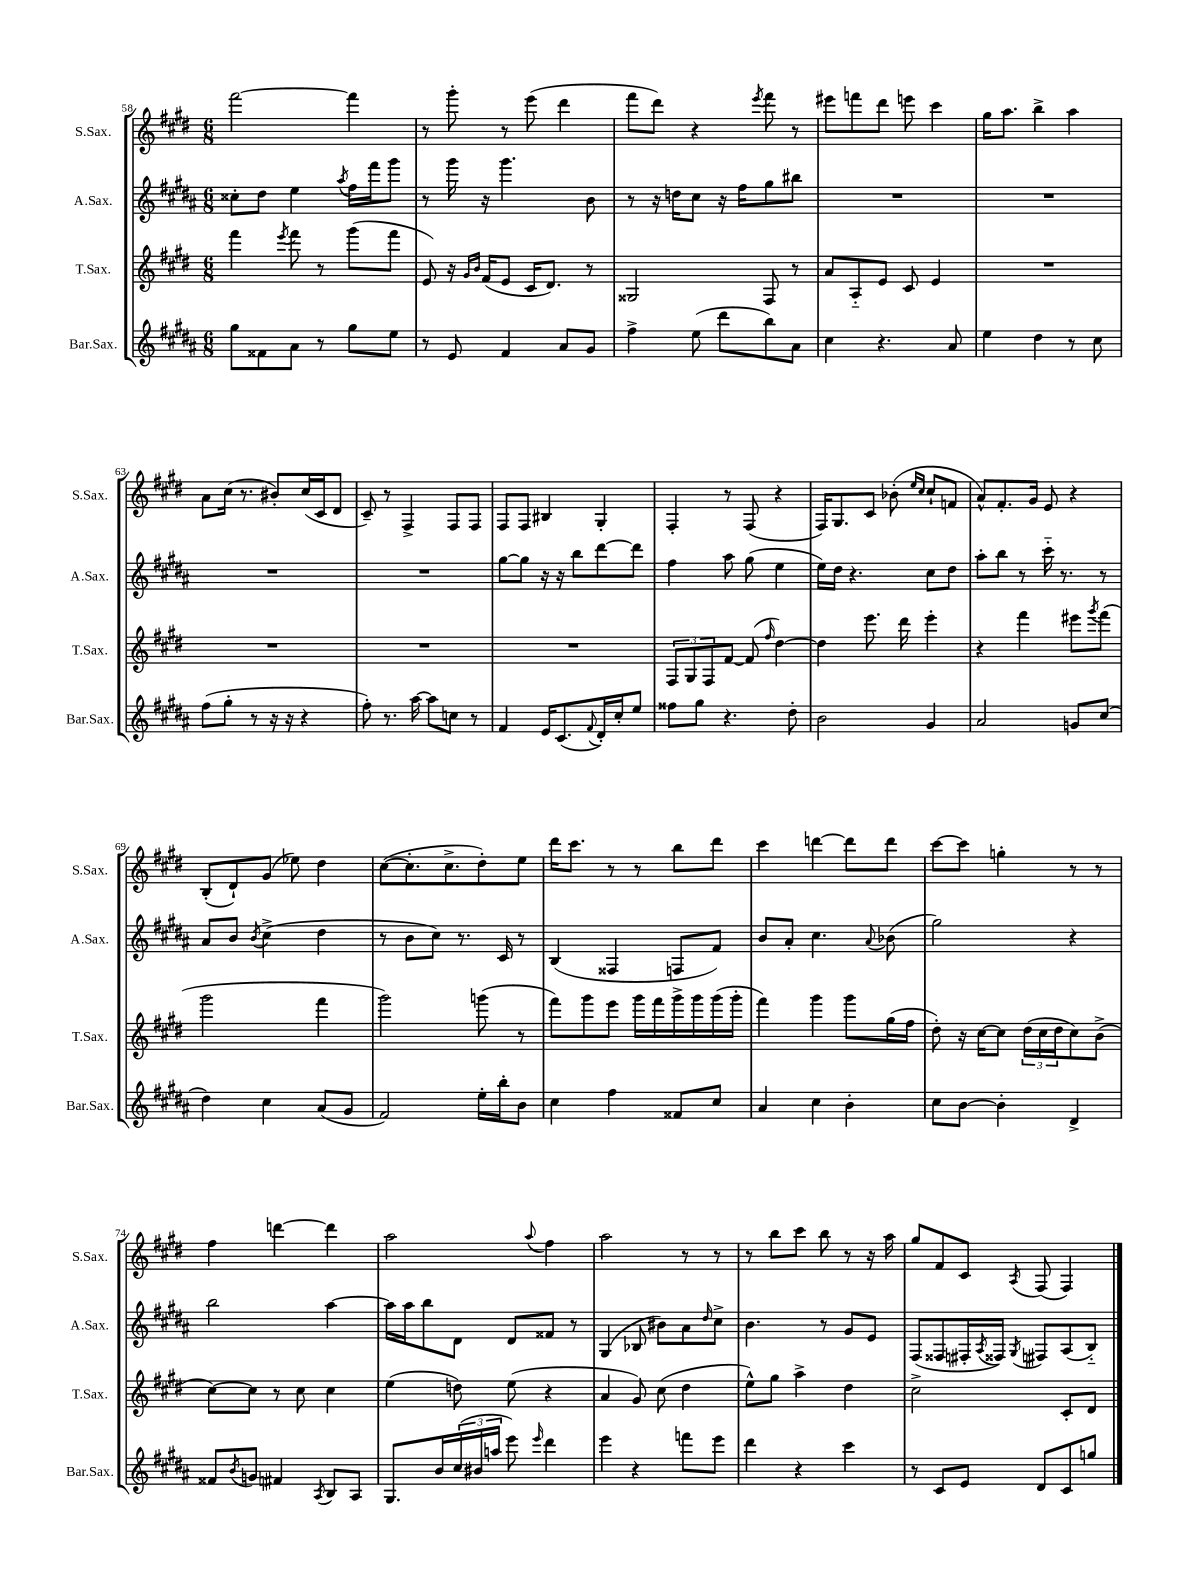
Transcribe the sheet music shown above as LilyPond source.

<<
\new StaffGroup <<
\new Staff = "s0" \with { instrumentName = "S.Sax." shortInstrumentName = "S.Sax." } {
    \clef treble \key e \major \numericTimeSignature \time 6/8
    fis'''2~ fis'''4 |
    r8 gis'''8-. r8 e'''8( dis'''4 |
    fis'''8 dis'''8) r4 \acciaccatura { e'''8 } fis'''8 r8 |
    eis'''8 f'''8 dis'''8 e'''8 cis'''4 |
    gis''16 a''8. b''4-> a''4 |
    a'8 cis''16( r8. bis'8-.) cis''16( cis'16 dis'8 |
    cis'8--) r8 fis4-> fis8 fis8 |
    fis8 fis8 bis4 gis4-. |
    fis4-. r8 fis8( r4 |
    fis16) gis8. cis'8 bes'8-.( \grace { e''16 cis''16 } cis''8-! f'8 |
    a'8-^) fis'8.-. gis'16 e'8 r4 |
    b8-.( dis'8-!) gis'8( ees''8) dis''4 |
    cis''8~( cis''8.-. cis''8.-> dis''8-.) e''8 |
    dis'''16 cis'''8. r8 r8 b''8 dis'''8 |
    cis'''4 d'''4~ d'''8 d'''8 |
    cis'''8~ cis'''8 g''4-. r8 r8 |
    fis''4 d'''4~ d'''4 |
    a''2 \appoggiatura { a''8 } fis''4 |
    a''2 r8 r8 |
    r8 b''8 cis'''8 b''8 r8 r16 a''16 |
    gis''8 fis'8 cis'8 \acciaccatura { a8 } fis8( fis4) \bar "|." |
}
\new Staff = "s1" \with { instrumentName = "A.Sax." shortInstrumentName = "A.Sax." } {
    \clef treble \key b \major \numericTimeSignature \time 6/8
    cisis''8-. dis''8 e''4 \acciaccatura { ais''8 } fis''16 fis'''16 gis'''8 |
    r8 gis'''16 r16 gis'''4. b'8 |
    r8 r16 d''16 cis''8 r16 fis''16 gis''8 bis''8 |
    R2. |
    R2. |
    R2. |
    R2. |
    gis''8~ gis''8 r16 r16 b''8 dis'''8~ dis'''8 |
    fis''4 ais''8 gis''8( e''4 |
    e''16) dis''16 r4. cis''8 dis''8 |
    ais''8-. b''8 r8 cis'''16-_ r8. r8 |
    ais'8 b'8 \acciaccatura { b'8 } cis''4->( dis''4 |
    r8 b'8 cis''8) r8. cis'16 r8 |
    b4( fisis4 f8 fis'8) |
    b'8 ais'8-. cis''4. \appoggiatura { ais'8 } bes'8( |
    gis''2) r4 |
    b''2 ais''4~ |
    ais''16 ais''16 b''8 dis'8 dis'8 fisis'8 r8 |
    gis4( bes8 bis'8) ais'8 \grace { dis''16 } cis''8-> |
    b'4. r8 gis'8 e'8 |
    fis8( fisis8 fis16-. \acciaccatura { ais8 } fisis16) \acciaccatura { gis8 } fis8 ais8( b8-_) \bar "|." |
}
\new Staff = "s2" \with { instrumentName = "T.Sax." shortInstrumentName = "T.Sax." } {
    \clef treble \key e \major \numericTimeSignature \time 6/8
    fis'''4 \acciaccatura { e'''8 } fis'''8 r8 gis'''8( fis'''8 |
    e'8) r16 \grace { gis'16 b'16 } fis'16( e'8 cis'16 dis'8.) r8 |
    gisis2 fis8 r8 |
    a'8 a8-_ e'8 cis'8 e'4 |
    R2. |
    R2. |
    R2. |
    R2. |
    \tuplet 3/2 { fis8 gis8 fis8 } fis'8~ fis'8( \grace { fis''16 } dis''4~) |
    dis''4 e'''8. dis'''16 e'''4-. |
    r4 fis'''4 eis'''8 \acciaccatura { gis'''8 } fis'''8( |
    gis'''2 fis'''4 |
    gis'''2) g'''8( r8 |
    fis'''8) gis'''8 e'''8 gis'''16 fis'''16 gis'''16-> gis'''16 gis'''16( gis'''16-. |
    fis'''4) gis'''4 gis'''8 gis''16( fis''16 |
    dis''8-.) r16 cis''16~ cis''8 \tuplet 3/2 { dis''16( cis''16 dis''16 } cis''8) b'8->( |
    cis''8~) cis''8 r8 cis''8 cis''4 |
    e''4( d''8) e''8( r4 |
    a'4 gis'8) cis''8( dis''4 |
    e''8-^) gis''8 a''4-> dis''4 |
    cis''2-> cis'8-. dis'8 \bar "|." |
}
\new Staff = "s3" \with { instrumentName = "Bar.Sax." shortInstrumentName = "Bar.Sax." } {
    \clef treble \key b \major \numericTimeSignature \time 6/8
    gis''8 fisis'8 ais'8 r8 gis''8 e''8 |
    r8 e'8 fis'4 ais'8 gis'8 |
    fis''4-> e''8( dis'''8 b''8) ais'8 |
    cis''4 r4. ais'8 |
    e''4 dis''4 r8 cis''8 |
    fis''8( gis''8-. r8 r16 r16 r4 |
    fis''8-.) r8. ais''16~ ais''8 c''8 r8 |
    fis'4 e'16 cis'8.( \appoggiatura { fis'8 } dis'16-.) cis''16-. e''8 |
    fisis''8 gis''8 r4. dis''8-. |
    b'2 gis'4 |
    ais'2 g'8 cis''8( |
    dis''4) cis''4 ais'8( gis'8 |
    fis'2) e''16-. b''16-. b'8 |
    cis''4 fis''4 fisis'8 cis''8 |
    ais'4 cis''4 b'4-. |
    cis''8 b'8~ b'4-. dis'4-> |
    fisis'8 \acciaccatura { b'8 } g'8 fis'4 \acciaccatura { ais8 } b8 ais8 |
    gis8. b'16 \tuplet 3/2 { cis''16( bis'16 a''16 } e'''8) \grace { e'''16 } dis'''4 |
    e'''4 r4 f'''8 e'''8 |
    dis'''4 r4 cis'''4 |
    r8 cis'8 e'8 dis'8 cis'8 g''8 \bar "|." |
}
>>
>>
\layout { \context { \Score currentBarNumber = #58 } }
